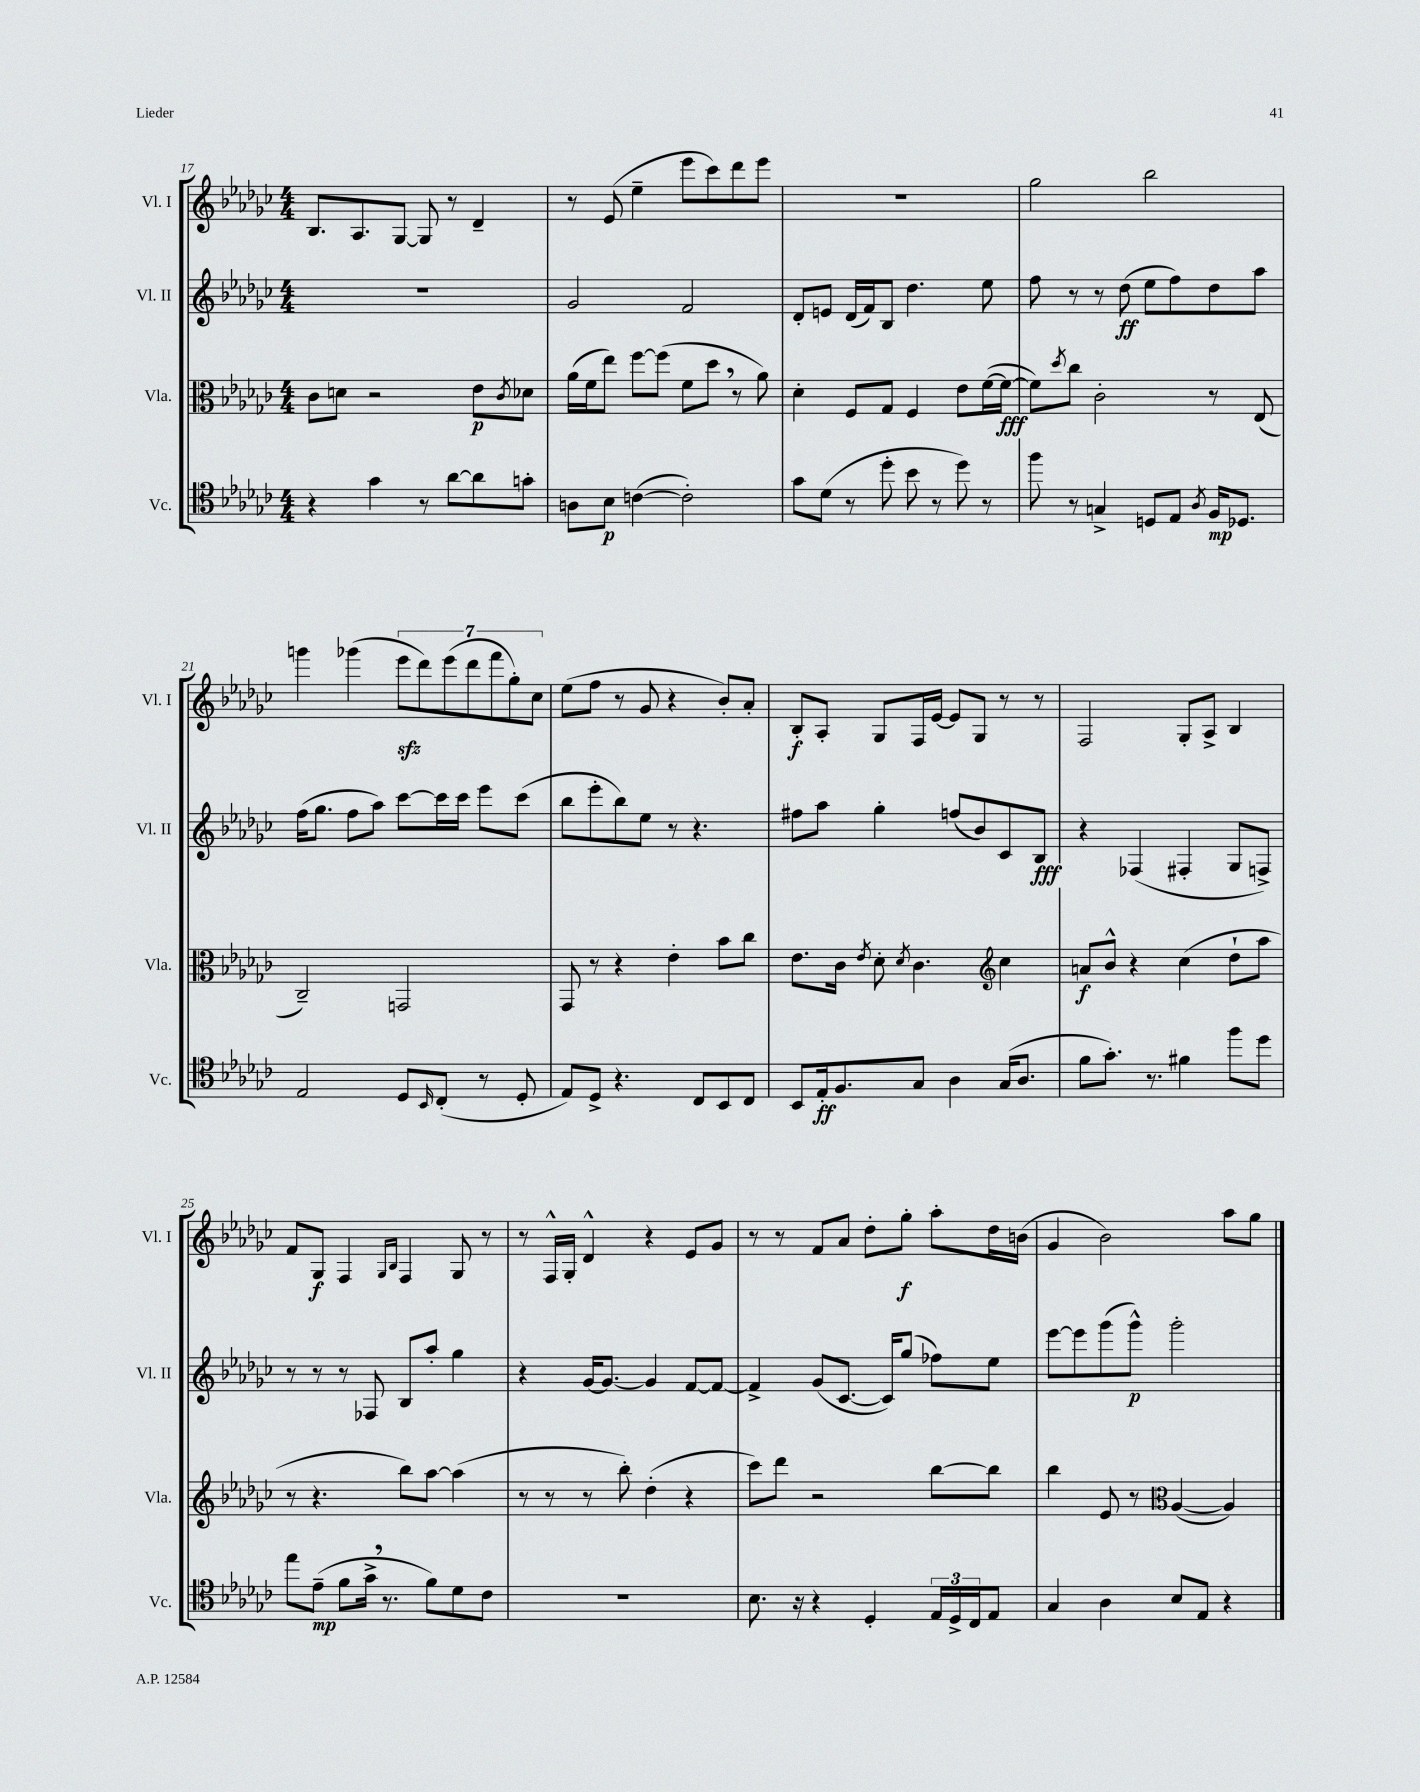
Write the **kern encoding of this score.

**kern	**dynam	**kern	**dynam	**kern	**dynam	**kern	**dynam
*part4	*part4	*part3	*part3	*part2	*part2	*part1	*part1
*staff4	*staff4	*staff3	*staff3	*staff2	*staff2	*staff1	*staff1
*I"Vc.	*	*I"Vla.	*	*I"Vl. II	*	*I"Vl. I	*
*I'Vc.	*	*I'Vla.	*	*I'Vl. II	*	*I'Vl. I	*
*clefC4	*	*clefC3	*	*clefG2	*	*clefG2	*
*k[b-e-a-d-g-c-]	*	*k[b-e-a-d-g-c-]	*	*k[b-e-a-d-g-c-]	*	*k[b-e-a-d-g-c-]	*
*M4/4	*	*M4/4	*	*M4/4	*	*M4/4	*
=17	=17	=17	=17	=17	=17	=17	=17
4r	.	8c-\L	.	1r	.	8.B-/L	.
.	.	8dn\J	.	.	.	.	.
.	.	.	.	.	.	8.A-/	.
4g-\	.	2r	.	.	.	.	.
.	.	.	.	.	.	[8G-/J	.
8r	.	.	.	.	.	8G-/]	.
[8a-\L	.	.	.	.	.	8r	.
8a-\]	.	8e-\L	p	.	.	4d-~/	.
.	.	8qc-/	.	.	.	.	.
8gn'\J	.	8d-X\J	.	.	.	.	.
=18	=18	=18	=18	=18	=18	=18	=18
8An\L	.	(16a-\LL	.	2g-/	.	8r	.
.	.	16f\J	.	.	.	.	.
8B-\J	p	8ee-\J)	.	.	.	(8e-/	.
([4cn\	.	[8ff\L	.	.	.	4ee-~\	.
.	.	(8ff\J]	.	.	.	.	.
2c'\])	.	8f\L	.	2f/	.	8eee-\L	.
.	.	8dd-,\J	.	.	.	8ccc-\)	.
.	.	8r	.	.	.	8ddd-\	.
.	.	8a-\)	.	.	.	8eee-\J	.
=19	=19	=19	=19	=19	=19	=19	=19
8g-\L	.	4d-'\	.	8d-'/L	.	1r	.
(8d-\J	.	.	.	8en/J	.	.	.
8r	.	8F/L	.	(16d-/LL	.	.	.
.	.	.	.	16f/J)	.	.	.
8dd-'\	.	8G-/J	.	8B-/J	.	.	.
8b-\	.	4F/	.	4.dd-\	.	.	.
8r	.	.	.	.	.	.	.
8dd-\)	.	8e-\L	.	.	.	.	.
8r	.	([16f\L	.	8ee-\	.	.	.
.	.	16f\JJ_	fff	.	.	.	.
=20	=20	=20	=20	=20	=20	=20	=20
8ff\	.	8f\L])	.	8ff\	.	2gg-\	.
.	.	8qdd-/	.	.	.	.	.
8r	.	8cc-\J	.	8r	.	.	.
4Gn^/	.	2c-'\	.	8r	.	.	.
.	.	.	.	(8dd-\	ff	.	.
8Dn/L	.	.	.	8ee-\L	.	2bb-\	.
8E-/J	.	.	.	8ff\)	.	.	.
8qA-/	.	.	.	.	.	.	.
16F/KL	mp	8r	.	8dd-\	.	.	.
8.D-X/J	.	.	.	.	.	.	.
.	.	(8E-/	.	8aa-\J	.	.	.
!!LO:LB:g=z
=21	=21	=21	=21	=21	=21	=21	=21
2E-/	.	2C-~/)	.	(16ff\KL	.	4gggn\	.
.	.	.	.	8.gg-\J	.	.	.
.	.	.	.	8ff\L	.	(4ggg-X\	.
.	.	.	.	8aa-\J)	.	.	.
8D-/L	.	2GGn/	.	[8ccc-\L	.	14eee-zz\L	.
.	.	.	.	.	.	14ddd-\)	.
16qqBB-/	.	.	.	.	.	.	.
(8C-'/J	.	.	.	16ccc-\L]	.	.	.
.	.	.	.	.	.	(14eee-\	.
.	.	.	.	16ccc-\JJ	.	.	.
.	.	.	.	.	.	14ddd-\	.
8r	.	.	.	8eee-\L	.	.	.
.	.	.	.	.	.	14fff\	.
.	.	.	.	.	.	14gg-'\)	.
8D-'/	.	.	.	(8ccc-\J	.	.	.
.	.	.	.	.	.	14cc-\J	.
=22	=22	=22	=22	=22	=22	=22	=22
8E-/L)	.	8GG-/	.	8bb-\L	.	(8ee-\L	.
8D-^/J	.	8r	.	8eee-'\	.	8ff\J	.
4.r	.	4r	.	8bb-\)	.	8r	.
.	.	.	.	8ee-\J	.	8g-/	.
.	.	4e-'\	.	8r	.	4r	.
8C-/L	.	.	.	4.r	.	.	.
8BB-/	.	8b-\L	.	.	.	8b-'/L)	.
8C-/J	.	8cc-\J	.	.	.	8a-'/J	.
=23	=23	=23	=23	=23	=23	=23	=23
8BB-/L	.	8.e-\L	.	8ff#X\L	.	8B-'/L	f
16E-'/k	ff	.	.	8aa-\J	.	8A-'/J	.
8.F/	.	16c-\Jk	.	.	.	.	.
.	.	8qe-/	.	.	.	.	.
.	.	8d-'\	.	4gg-'\	.	8G-/L	.
.	.	8qd-/	.	.	.	.	.
8G-/J	.	4.c-\	.	.	.	16F/L	.
.	.	.	.	.	.	[16e-/JJ	.
4A-\	.	.	.	(8ffn/L	.	8e-/L]	.
.	.	.	.	8b-/)	.	8G-/J	.
*	*	*clefG2	*	*	*	*	*
(16G-/KL	.	4cc-\	.	8c-/	.	8r	.
8.A-/J	.	.	.	.	.	.	.
.	.	.	.	8B-/J	fff	8r	.
=24	=24	=24	=24	=24	=24	=24	=24
8f\L	.	8an/L	f	4r	.	2F/	.
8.g-'\J)	.	8b-^^/J	.	.	.	.	.
.	.	4r	.	(4F-X/	.	.	.
8.r	.	.	.	.	.	.	.
4f#X\	.	(4cc-\	.	4F#X'/	.	8G-'/L	.
.	.	.	.	.	.	8A-^/J	.
8ff\L	.	8dd-`\L	.	8G-/L	.	4B-/	.
8dd-\J	.	8aa-\J	.	8Fn^/J)	.	.	.
!!LO:LB:g=z
=25	=25	=25	=25	=25	=25	=25	=25
8ee-\L	.	8r	.	8r	.	8f/L	.
(8e-~\J	mp	4.r	.	8r	.	8G-/J	f
8f\L	.	.	.	8r	.	4F/	.
16g-^,\Jk	.	.	.	8F-X/	.	.	.
8.r	.	.	.	.	.	.	.
.	.	.	.	.	.	16qqG-/LL	.
.	.	.	.	.	.	16qqB-/JJ	.
.	.	8bb-\L)	.	8B-/L	.	4F/	.
8f\L)	.	[8aa-\J	.	8aa-'/J	.	.	.
8d-\	.	(4aa-\]	.	4gg-\	.	8G-/	.
8c-\J	.	.	.	.	.	8r	.
=26	=26	=26	=26	=26	=26	=26	=26
1r	.	8r	.	4r	.	8r	.
.	.	8r	.	.	.	16F^^/LL	.
.	.	.	.	.	.	16G-'/JJ	.
.	.	8r	.	[16g-/KL	.	4d-^^/	.
.	.	.	.	8.g-/J_	.	.	.
.	.	8bb-'\)	.	.	.	.	.
.	.	(4dd-'\	.	4g-/]	.	4r	.
.	.	4r	.	[8f/L	.	8e-/L	.
.	.	.	.	8f/J_	.	8g-/J	.
=27	=27	=27	=27	=27	=27	=27	=27
8.B-\	.	8ccc-\L)	.	4f^/]	.	8r	.
.	.	8ddd-\J	.	.	.	8r	.
16r	.	.	.	.	.	.	.
4r	.	2r	.	(8g-/L	.	8f/L	.
.	.	.	.	[8.c-/J	.	8a-/J	.
4D-'/	.	.	.	.	.	8dd-'\L	.
.	.	.	.	16c-/KL])	.	.	.
.	.	.	.	(8gg-/J	.	8gg-'\J	f
24E-/LL	.	[8bb-\L	.	8ff-X\L)	.	8aa-'\L	.
24D-^/	.	.	.	.	.	.	.
24C-/J	.	.	.	.	.	.	.
8E-/J	.	8bb-\J]	.	8ee-\J	.	16dd-\L	.
.	.	.	.	.	.	(16bn\JJ	.
=28	=28	=28	=28	=28	=28	=28	=28
4G-/	.	4bb-\	.	[8eee-\L	.	4g-/	.
.	.	.	.	8eee-\]	.	.	.
4A-\	.	8e-/	.	(8ggg-\	.	2b-\)	.
.	.	8r	.	8ggg-^^\J)	p	.	.
*	*	*clefC3	*	*	*	*	*
8B-/L	.	([4A-/	.	2ggg-'\	.	.	.
8E-/J	.	.	.	.	.	.	.
4r	.	4A-/])	.	.	.	8aa-\L	.
.	.	.	.	.	.	8gg-\J	.
==	==	==	==	==	==	==	==
*-	*-	*-	*-	*-	*-	*-	*-
